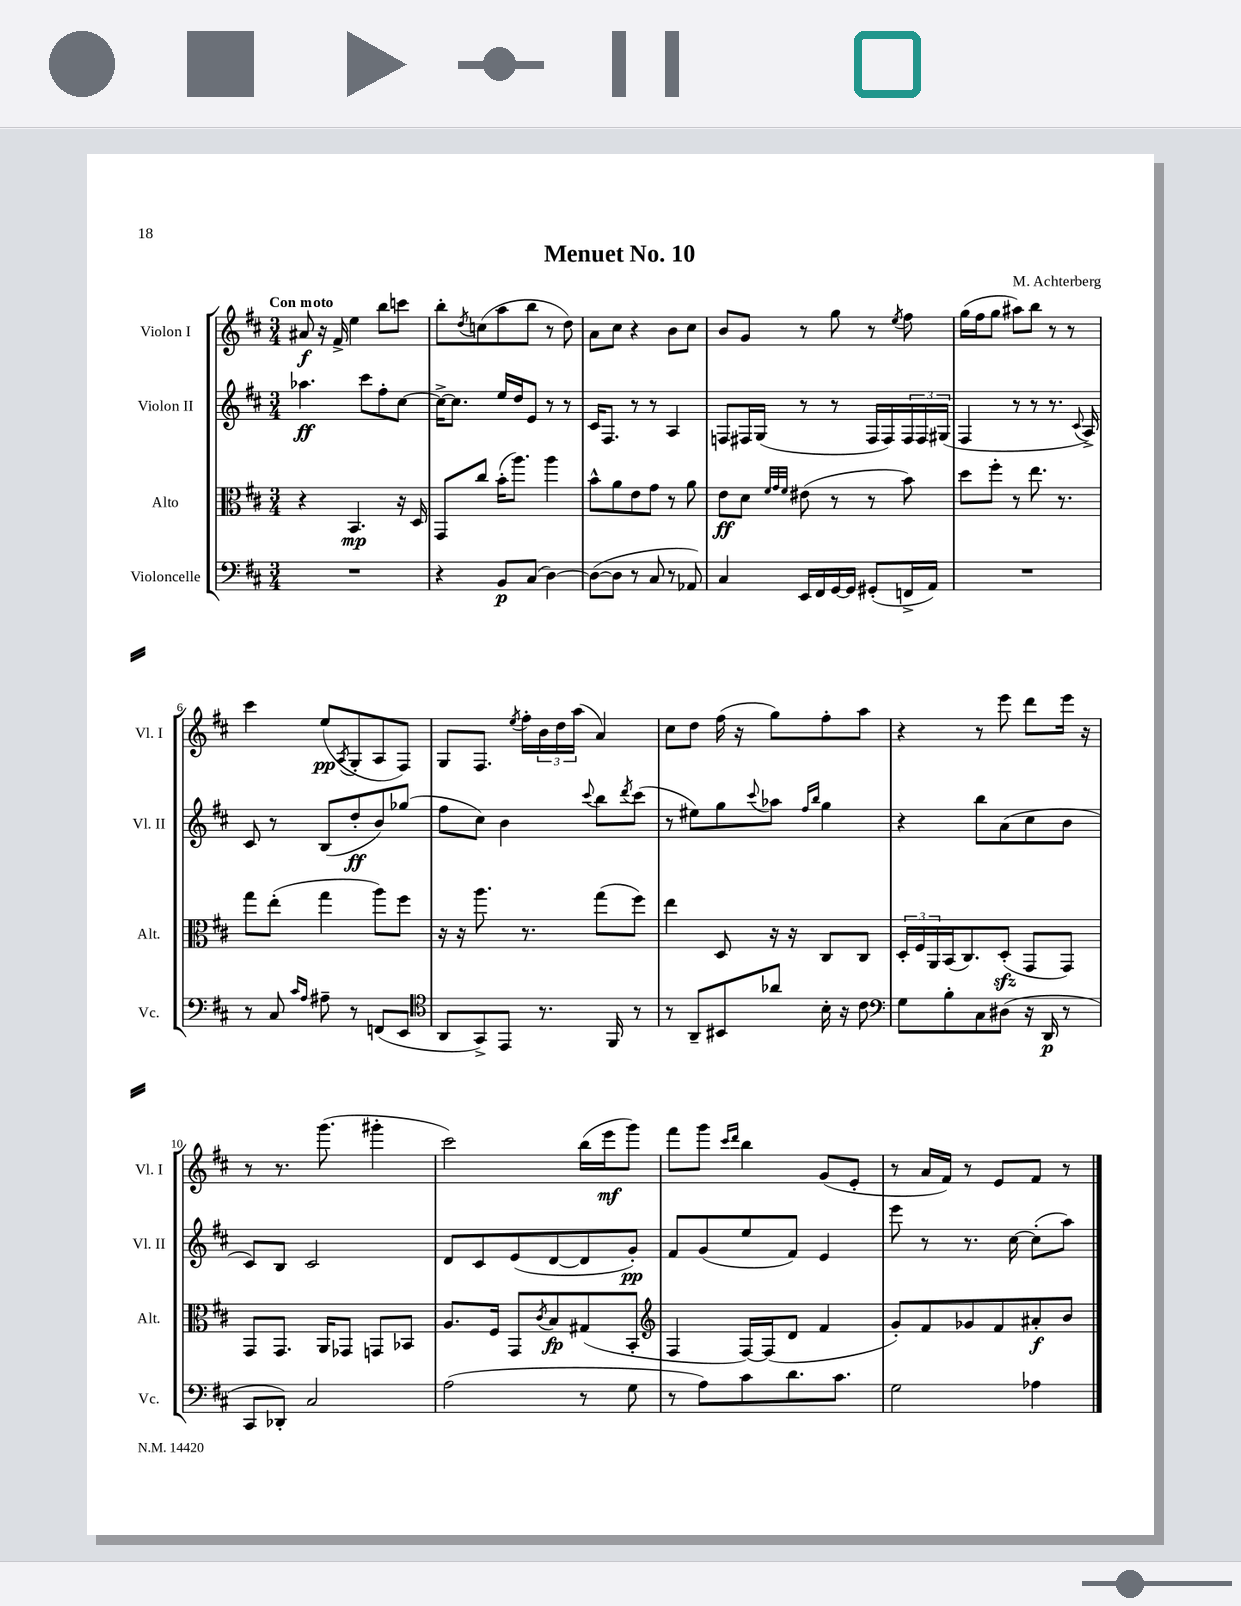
\header { title = "Menuet No. 10" composer = "M. Achterberg" }
<<
\new StaffGroup <<
\new Staff = "s0" \with { instrumentName = "Violon I" shortInstrumentName = "Vl. I" } {
    \clef treble \key d \major \numericTimeSignature \time 3/4 \tempo "Con moto"
    ais'8\f r16 fis'16-> e''4 b''8 c'''8 |
    b''8-. \acciaccatura { d''8 } c''8( a''8 b''8 r8 d''8) |
    a'8 cis''8 r4 b'8 cis''8 |
    b'8 g'8 r8 g''8 r8 \acciaccatura { e''8 } fis''8 |
    g''16( fis''16 g''8 ais''8) b''8 r8 r8 |
    cis'''4 e''8\pp( \acciaccatura { a8 } g8-. a8 fis8) |
    g8 fis8. \acciaccatura { e''8 } fis''16-. \tuplet 3/2 { b'16 d''16 a''16( } a'4) |
    cis''8 d''8 fis''16( r16 g''8) fis''8-. a''8 |
    r4 r8 e'''8 d'''8 e'''16 r16 |
    r8 r8. g'''8.( gis'''4-. |
    cis'''2) b''16( e'''16\mf g'''8) |
    fis'''8 g'''8 \grace { cis'''16 d'''16 } b''4 g'8( e'8-. |
    r8 a'16 fis'16) r8 e'8 fis'8 r8 \bar "|." |
}
\new Staff = "s1" \with { instrumentName = "Violon II" shortInstrumentName = "Vl. II" } {
    \clef treble \key d \major \numericTimeSignature \time 3/4
    aes''4.\ff cis'''8 fis''8-. cis''8~ |
    cis''16~-> cis''8. e''16 d''16 e'8 r8 r8 |
    cis'16 fis8. r8 r8 a4 |
    f8 fis16 g16( r8 r8 fis16 fis16) \tuplet 3/2 { fis16 fis16 gis16( } |
    fis4 r8 r8 r8. \appoggiatura { cis'8 } a16->) |
    cis'8 r8 b8( d''8-.\ff b'8) ges''8( |
    fis''8 cis''8) b'4 \appoggiatura { cis'''8 } b''8 \acciaccatura { d'''8 } cis'''8( |
    r8 eis''8) g''8 \appoggiatura { cis'''8 } aes''8 \grace { fis''16 b''16 } g''4 |
    r4 b''8 a'8( cis''8 b'8 |
    cis'8) b8 cis'2 |
    d'8 cis'8 e'8( d'8~ d'8 g'8-.\pp) |
    fis'8 g'8( e''8 fis'8) e'4 |
    e'''8 r8 r8. cis''16~ cis''8-.( a''8) \bar "|." |
}
\new Staff = "s2" \with { instrumentName = "Alto" shortInstrumentName = "Alt." } {
    \clef alto \key d \major \numericTimeSignature \time 3/4
    r4 b,4.\mp r16 d16 |
    g,8 cis''8 b'16-.( a''8.) a''4 |
    b'8-^ a'8 e'8 g'8 r8 a'8 |
    e'8\ff d'8 \grace { fis'32 g'32 fis'32 } eis'8( r8 r8 b'8) |
    d''8 fis''8-. r8 e''8. r8. |
    g''8 e''8-.( g''4 a''8) fis''8 |
    r16 r16 a''8. r8. g''8( fis''8) |
    e''4 d8 r16 r16 cis8 cis8 |
    \tuplet 3/2 { d16-. fis16 a,16 } b,16( cis8.) d8-.\sfz( g,8 g,8) |
    g,8 g,8. a,16 ges,8 g,8 bes,8 |
    a8. fis16 g,8 \acciaccatura { cis'8 } b8\fp gis8( b,8-. |
    \clef treble fis4 fis16~) fis16( d'8 fis'4 |
    g'8-.) fis'8 ges'8 fis'8 ais'8-.\f b'8 \bar "|." |
}
\new Staff = "s3" \with { instrumentName = "Violoncelle" shortInstrumentName = "Vc." } {
    \clef bass \key d \major \numericTimeSignature \time 3/4
    R2. |
    r4 b,8\p cis8( d4~) |
    d8~( d8 r8 cis8 r8 aes,8) |
    cis4 e,16 fis,16 g,16~ g,16 gis,8-.( f,16-> a,16) |
    R2. |
    r8 cis8 \grace { cis'16 a16 } ais8-- r8 f,8( e,8 |
    \clef tenor a,8 g,8->) e,8 r8. fis,16 r8 |
    r8 a,8-- bis,8 aes'8 b16-. r16 cis'8 |
    \clef bass g8 b8-. cis8 dis8( r16 d,16\p r8 |
    cis,8 des,8-.) cis2 |
    a2( r8 g8 |
    r8 a8) cis'8 d'8. cis'8. |
    g2 aes4 \bar "|." |
}
>>
>>
